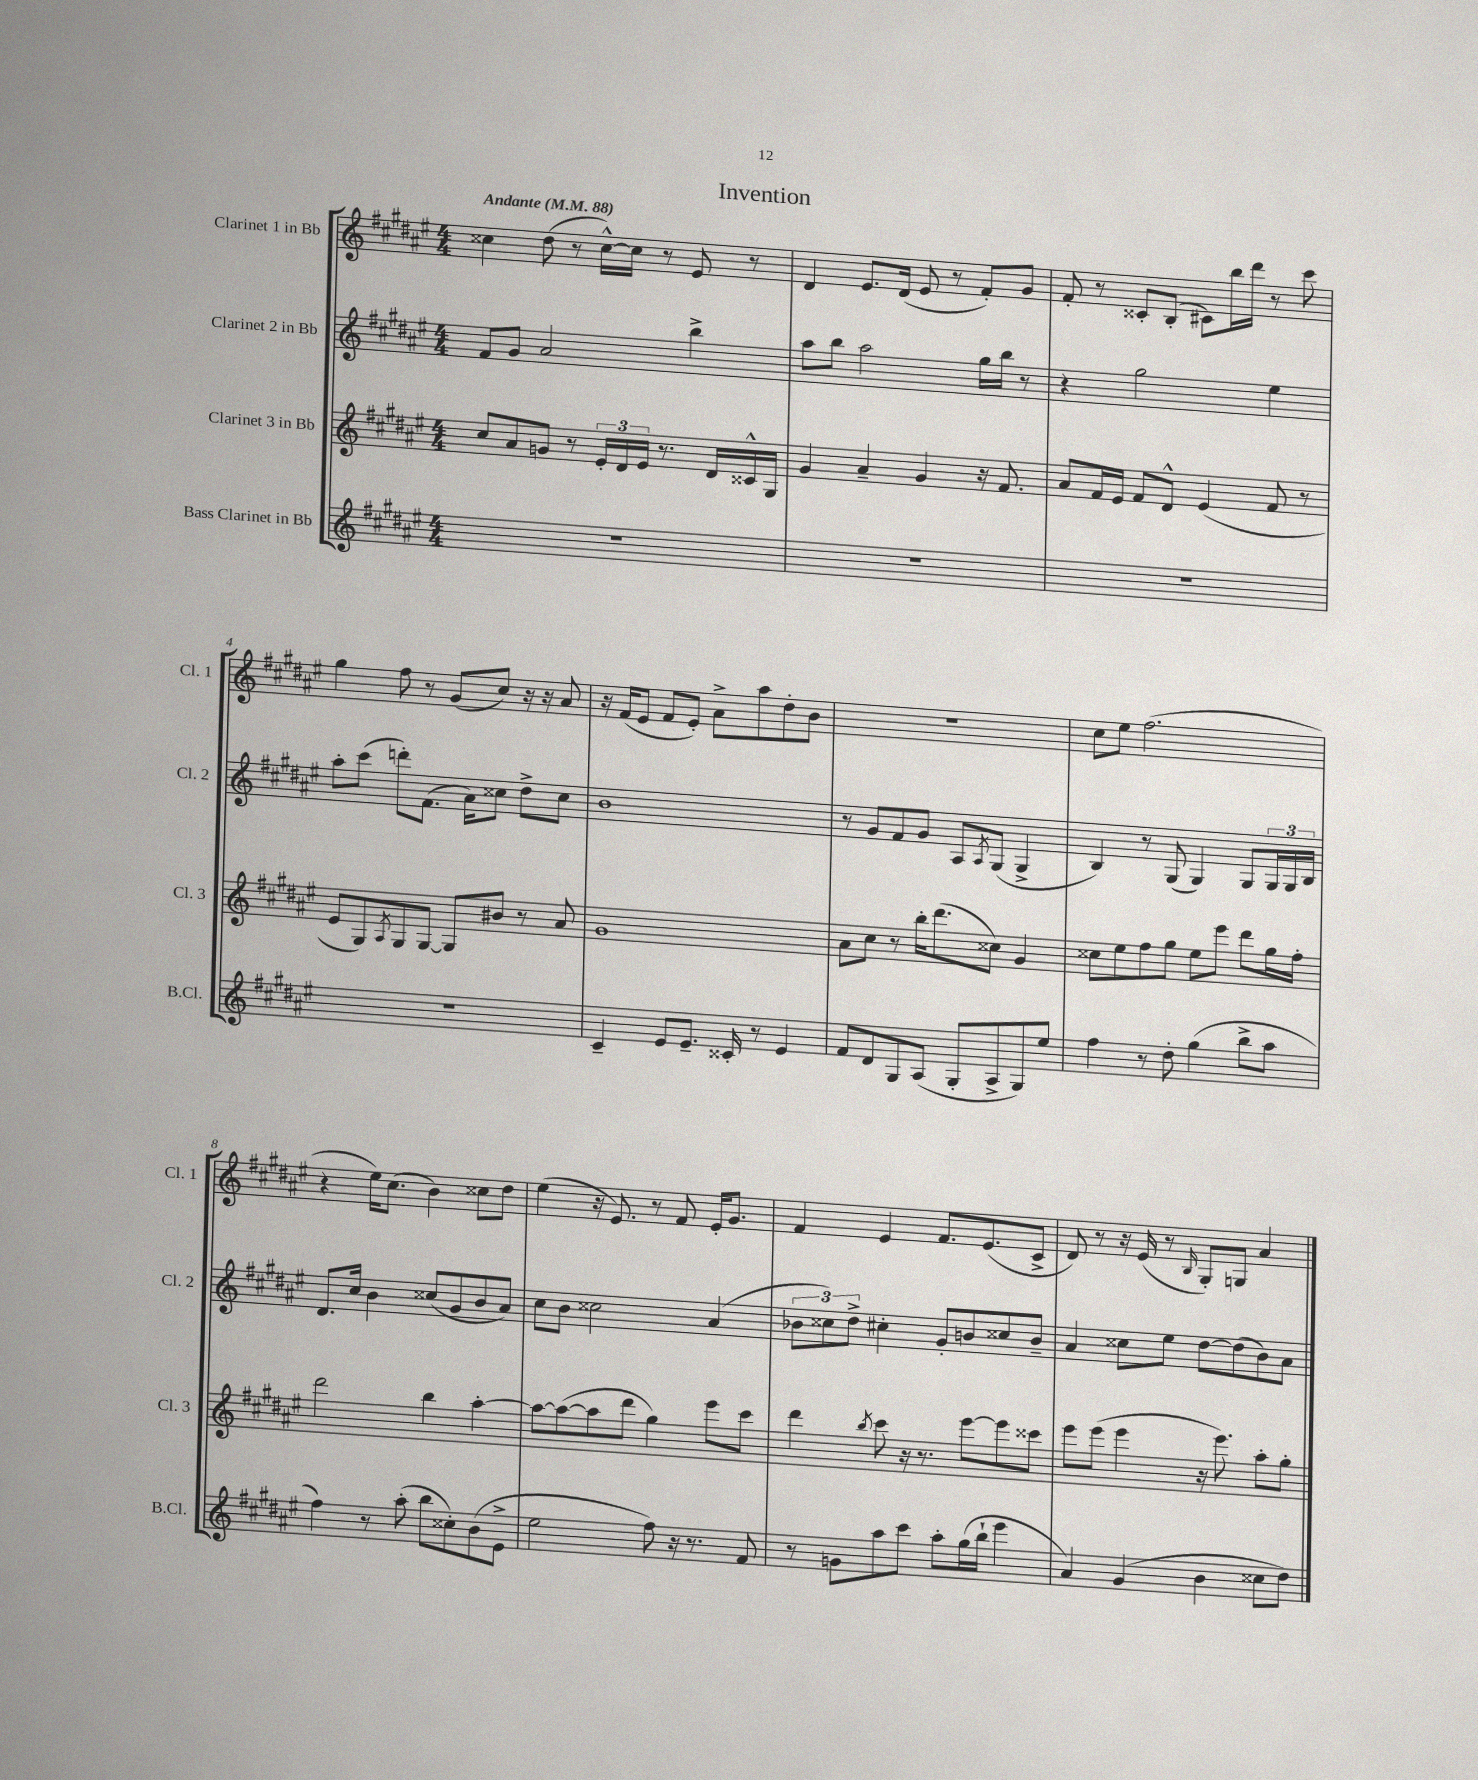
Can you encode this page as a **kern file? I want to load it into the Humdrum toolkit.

**kern	**kern	**kern	**kern
*staff4	*staff3	*staff2	*staff1
*clefG2	*clefG2	*clefG2	*clefG2
*k[f#c#g#d#a#e#]	*k[f#c#g#d#a#e#]	*k[f#c#g#d#a#e#]	*k[f#c#g#d#a#e#]
*M4/4	*M4/4	*M4/4	*M4/4
*MM88	*MM88	*MM88	*MM88
1r	8cc#	8f#	4cc##
.	8a#	8g#	.
.	8g	2a#	(8dd#
.	8r	.	8r
.	24e#'	.	[16cc##^^)
.	24d#	.	.
.	.	.	16cc##]
.	24e#	.	.
.	8.r	.	8r
.	.	4bb^	8e#
.	16d#	.	.
.	16c##^^	.	8r
.	16G#	.	.
=	=	=	=
1r	4g#	8aa#	4d#
.	.	8bb	.
.	4a#~	2aa#	8.e#
.	.	.	(16d#
.	4g#	.	8e#
.	.	.	8r
.	16r	16gg#	8f#')
.	8.f#	16bb	.
.	.	8r	8g#
=	=	=	=
1r	8a#	4r	8f#'
.	16f#	.	8r
.	16e#	.	.
.	8f#	2gg#	8c##'
.	8d#^^	.	(8B'
.	(4e#	.	8c#)
.	.	.	16bb
.	.	.	16ddd#
.	8f#	4ee#	8r
.	8r	.	8ccc#
=	=	=	=
1r	8e#	8aa#'	4gg#
.	8G#)	(8ccc#	.
.	8qA#	.	.
.	8G#	8ddd')	8ff#
.	[8G#	(8.f#	8r
.	8G#]	.	(8g#
.	.	16a#)	.
.	8b#	8cc##	8cc#)
.	8r	8dd#^	16r
.	.	.	16r
.	8a#	8cc##	8a#
=	=	=	=
4c#~	1g#	1b	16r
.	.	.	(16f#
.	.	.	8e#
8e#	.	.	8f#
8.e#~	.	.	8e#')
.	.	.	8a#^
16c##'	.	.	.
8r	.	.	8aa#
4e#	.	.	8dd#'
.	.	.	8b
=	=	=	=
8f#	8a#	8r	1r
8d#	8cc#	8g#	.
8G#	8r	8f#	.
(8A#	16bb'	8g#	.
.	(8.ddd#	.	.
8G#'	.	8A#	.
.	.	8qA#	.
8A#^	8cc##)	(8G#	.
8G#)	4g#	4G#^	.
8ee#	.	.	.
=	=	=	=
4ff#	8cc##	4B)	8cc#
.	8ee#	.	8ee#
8r	8ff#	8r	(2.ff#
8dd#'	8gg#	(8G#	.
(4gg#	8ee#	4G#)	.
.	8eee#	.	.
8bb^	8ddd#	8G#	.
8aa#	16gg#	24G#	.
.	.	24G#	.
.	16ff#'	.	.
.	.	24B	.
=	=	=	=
4ff#)	2ddd#	8.d#	4r
.	.	16cc#	.
8r	.	4b	16ee#)
.	.	.	(8.cc#
(8aa#'	.	.	.
8bb	4bb	(8cc##	4b)
8cc##')	.	8g#	.
(8b	[4aa#'	8b	8cc##
8e#^	.	8a#)	8dd#
=	=	=	=
2ee#	8aa#_	8cc#	(4ee#
.	(8aa#_	8b	.
.	8aa#]	2cc##	16r
.	.	.	8.e#)
.	8ddd#	.	.
8ff#)	4gg#)	.	8r
16r	.	.	8f#
8.r	.	.	.
.	8eee#	(4a#	16e#'
.	.	.	8.g#
8f#	8ccc#	.	.
=	=	=	=
8r	4ddd#	12b-	4f#
.	.	12cc##)	.
8g	.	.	.
.	.	12dd#^	.
.	8qbb	.	.
8aa#	8ccc#	4cc#'	4e#
8ccc#	16r	.	.
.	8.r	.	.
8aa#'	.	8g#'	8.f#
(16gg#	[8eee#	8b	.
16bb`	.	.	(8.e#
4eee#	8eee#]	8cc##	.
.	8ccc##	8b~	8c#^
=	=	=	=
4a#)	8eee#	4a#	8d#)
.	(8eee#	.	8r
(4g#	4eee#	8cc##	16r
.	.	.	(16e#
.	.	8ee#	8r
.	.	.	16qqB
4b	16r	[8dd#	8G#')
.	8.eee#)	.	.
.	.	(8dd#]	8G
8cc##	8aa#'	8b)	4a#
8dd#)	8gg#'	8a#	.
==	==	==	==
*-	*-	*-	*-
